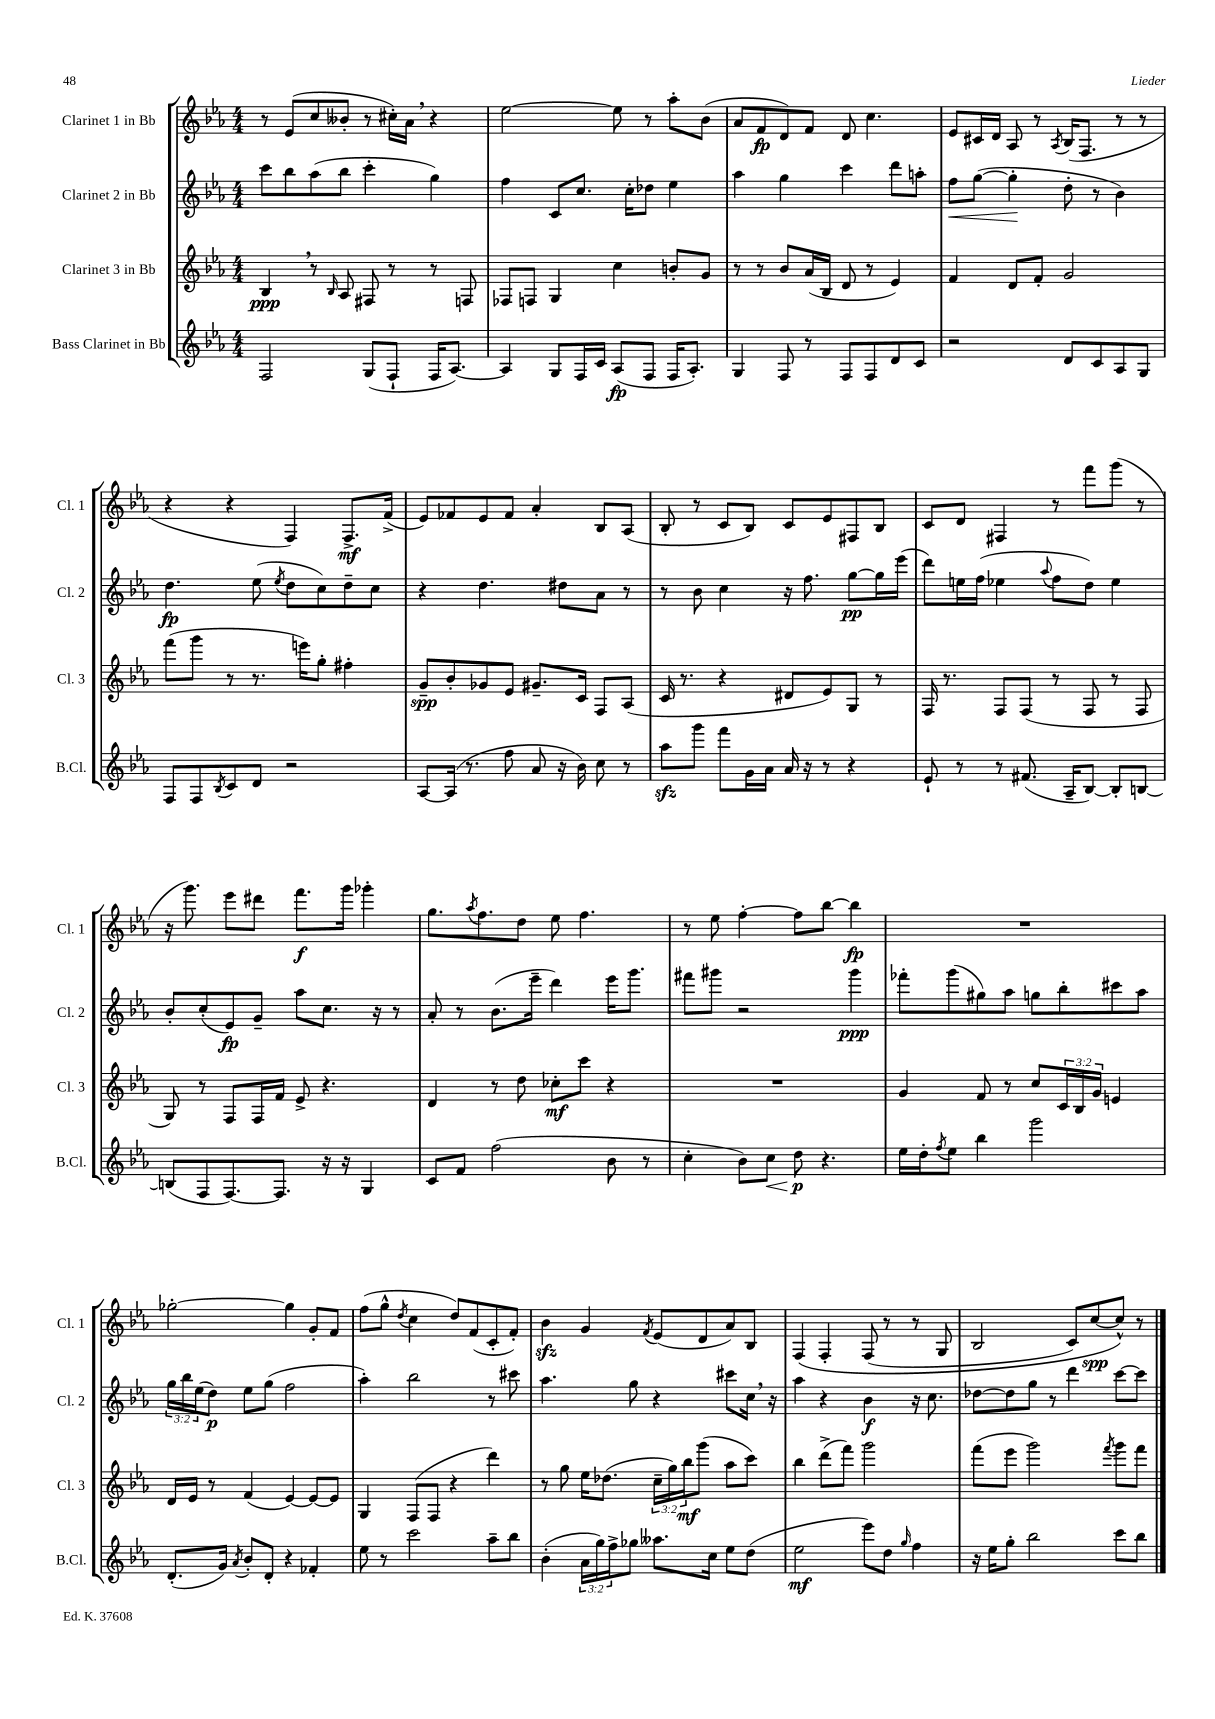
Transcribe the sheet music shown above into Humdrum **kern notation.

**kern	**kern	**kern	**kern
*staff4	*staff3	*staff2	*staff1
*clefG2	*clefG2	*clefG2	*clefG2
*k[b-e-a-]	*k[b-e-a-]	*k[b-e-a-]	*k[b-e-a-]
*M4/4	*M4/4	*M4/4	*M4/4
2F	4B-	8ccc	8r
.	.	8bb-	(8e-
.	8r	(8aa-	8cc
.	16qqB-	.	.
.	8A-	8bb-	8b--'
(8G	8F#	4ccc'	8r
8F`	8r	.	16cc#')
.	.	.	16a-
16F	8r	4gg)	4r
[8.A-)	.	.	.
.	8F	.	.
=	=	=	=
4A-]	8F-	4ff	[2ee-
.	8F	.	.
8G	4G	8c	.
16F	.	8.cc	.
16c	.	.	.
(8A-	4cc	.	8ee-]
.	.	16cc'	.
8F	.	8dd-	8r
16F	8b'	4ee-	8aa-'
8.A-')	.	.	.
.	8g	.	(8b-
=	=	=	=
4G	8r	4aa-	8a-
.	8r	.	8f
8F	8b-	4gg	8d)
8r	(16a-	.	8f
.	16B-	.	.
8F	8d	4ccc	8d
8F	8r	.	4.cc
8d	4e-)	8ddd	.
8c	.	8aa'	.
=	=	=	=
2r	4f	8ff	8e-
.	.	([8gg	16c#
.	.	.	16d
.	8d	4gg']	8A-
.	8f'	.	8r
.	.	.	8qA-
8d	2g	8dd'	(16B-
.	.	.	8.F
8c	.	8r	.
8A-	.	4b-)	8r
8G	.	.	8r
=	=	=	=
8F	(8fff	4.dd	4r
8F	8ggg	.	.
8qB-	.	.	.
8c	8r	.	4r
8d	8.r	(8ee-	.
.	.	8qee-	.
2r	.	8dd	4F)
.	16eee)	.	.
.	8gg'	8cc)	.
.	4ff#'	8dd~	8.F^
.	.	8cc	.
.	.	.	(16f^
=	=	=	=
[8A-	8g~	4r	8e-)
(16A-]	8b-'	.	8f-
8.r	.	.	.
.	8g-	4.dd	8e-
8ff	8e-	.	8f-
8a-	8.g#~	.	4a-'
16r	.	8dd#	.
16b-)	16c	.	.
8cc	8F	8a-	8B-
8r	(8A-	8r	(8A-
=	=	=	=
8aa-	16c	8r	8B-'
.	8.r	.	.
8ggg	.	8b-	8r
8fff	4r	4cc	8c
16g	.	.	8B-)
16a-	.	.	.
16a-	8d#	16r	8c
16r	.	8.ff	.
8r	8e-)	.	8e-
4r	8G	[8gg	8F#
.	8r	16gg]	8B-
.	.	(16eee-	.
=	=	=	=
8e-`	16F	8ddd)	8c
.	8.r	.	.
8r	.	16ee	8d
.	.	(16ff	.
8r	8F	4ee-	4F#
(8.f#	(8F	.	.
.	.	8qqaa-	.
.	8r	8ff	8r
16A-~	.	.	.
[8B-)	8F	8dd)	8fff
8B-']	8r	4ee-	(8ggg
[8B	8F	.	8r
=	=	=	=
(8B]	8G)	8b-'	16r
.	.	.	8.ggg)
8F	8r	(8cc'	.
[8.F)	8F	8e-)	8eee-
.	16F	8g~	8ddd#
8.F]	16f	.	.
.	8e-^	8aa-	8.fff
16r	4.r	8.cc	.
16r	.	.	16ggg
4G	.	.	4ggg-'
.	.	16r	.
.	.	8r	.
=	=	=	=
8c	4d	8a-'	8.gg
8f	.	8r	.
.	.	.	8qaa-
.	.	.	8.ff
(2ff	8r	(8.b-	.
.	8dd	.	8dd
.	.	16eee-~	.
.	8cc-'	4ddd)	8ee-
.	8ccc	.	4.ff
8b-	4r	16eee-	.
.	.	8.ggg	.
8r	.	.	.
=	=	=	=
4cc'	1r	8fff#	8r
.	.	8ggg#	8ee-
8b-)	.	2r	[4ff'
8cc	.	.	.
8dd	.	.	8ff]
4.r	.	.	[8bb-
.	.	4ggg#	4bb-]
=	=	=	=
16ee-	4g	8fff-'	1r
16dd'	.	.	.
8qff	.	.	.
8ee-	.	(8ggg	.
4bb-	8f	8gg#)	.
.	8r	8aa-	.
2ggg	8cc	8gg	.
.	24c	8bb-'	.
.	24B-	.	.
.	24g	.	.
.	4e	8ccc#	.
.	.	8aa-	.
=	=	=	=
(8.d'	16d	24gg	[2gg-'
.	.	24bb-	.
.	16e-	.	.
.	.	(24ee-	.
.	8r	8dd)	.
16g)	.	.	.
8qa-	.	.	.
8b-'	(4f	8ee-	.
8d'	.	(8gg	.
4r	[4e-)	2ff	4gg-]
4f-'	8e-_	.	8g'
.	8e-]	.	8f
=	=	=	=
8ee-	4G	4aa-')	(8ff
8r	.	.	8gg^^
.	.	.	8qdd
2ccc	(8F	2bb-	4cc
.	8F	.	.
.	4r	.	8dd)
.	.	.	(8f
8aa-~	4ddd)	8r	8c'
8bb-	.	8ccc#	8f')
=	=	=	=
(4b-'	8r	4.aa-	4b-
.	8gg	.	.
24a-	16ee-	.	4g
24gg)	.	.	.
.	(8.dd-	.	.
24ff^	.	.	.
8gg-	.	8gg	.
.	.	.	8qf
8.aa--	24cc~	4r	(8e-
.	24gg)	.	.
.	24bb-	.	.
.	(8ggg	.	8d
16cc	.	.	.
8ee-	8aa-	8ccc#	8a-)
(8dd	8ccc)	16cc	8B-
.	.	16r	.
=	=	=	=
2ee-	4bb-	4aa-	&(4F
.	(8ddd^	4r	4F'
.	8fff)	.	.
8eee-)	2ggg	4b-	(8F
8dd	.	.	8r
16qqgg	.	.	.
4ff	.	16r	8r
.	.	8.cc	.
.	.	.	8G
=	=	=	=
16r	(8fff	[8dd-	2B-
16ee-	.	.	.
8gg'	8eee-	8dd-]	.
2bb-	2ggg)	8gg	.
.	.	8r	.
.	.	4ddd	8c)
.	.	.	[8cc
.	8qfff	.	.
8ccc	8ggg	[8ccc	8cc^^]&)
8bb-	8fff	8ccc]	8r
==	==	==	==
*-	*-	*-	*-
